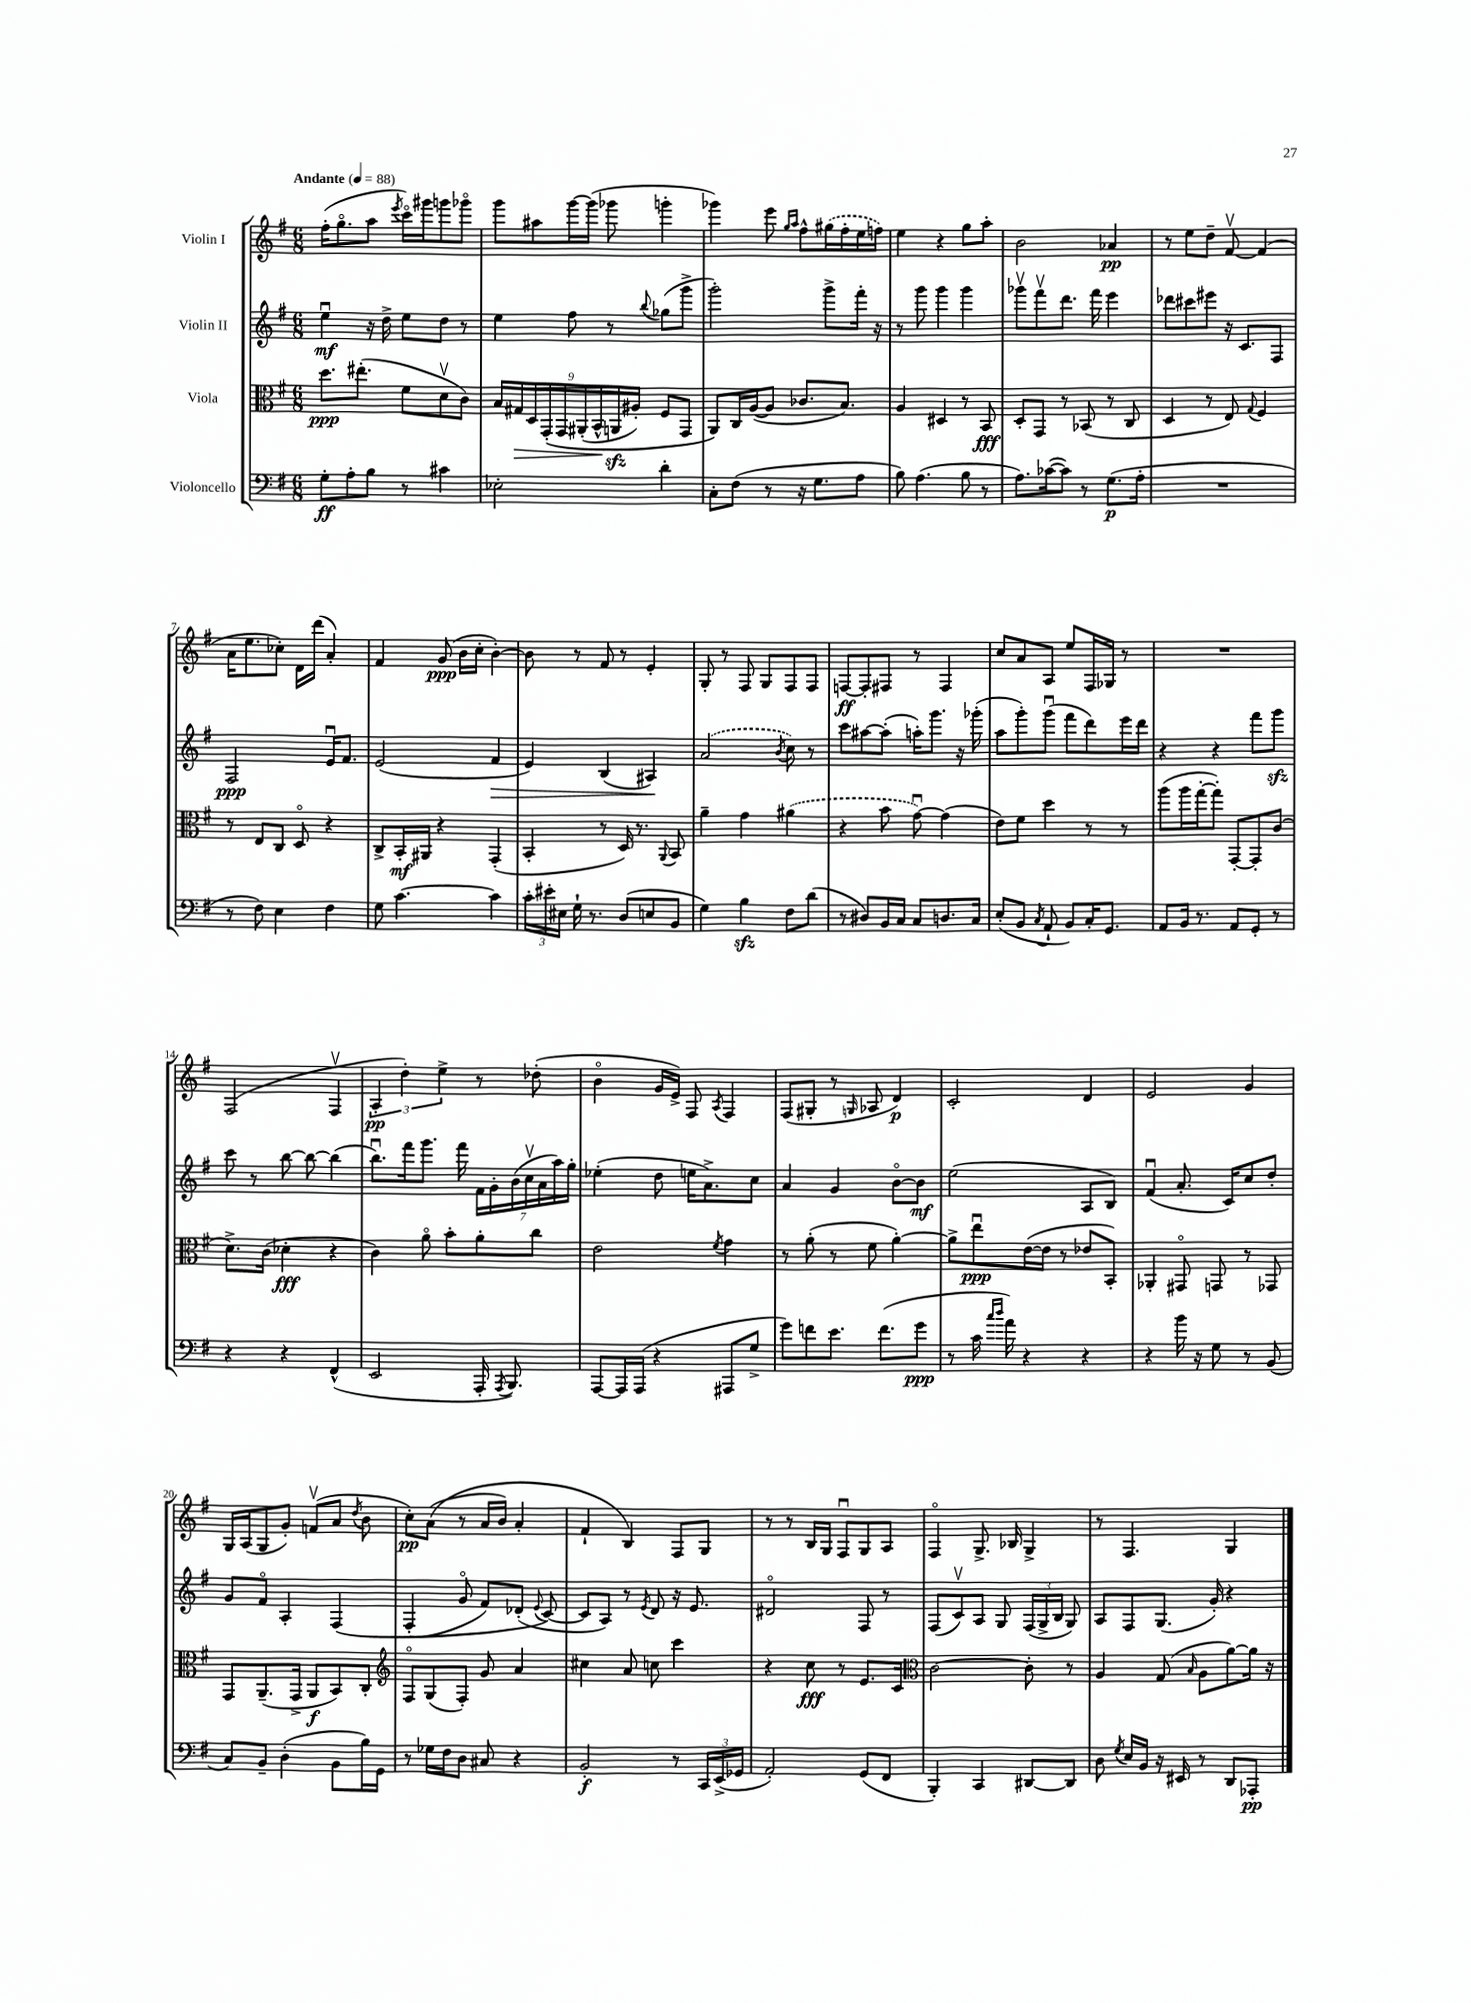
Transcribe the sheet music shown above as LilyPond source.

<<
\new StaffGroup <<
\new Staff = "s0" \with { instrumentName = "Violin I" } {
    \clef treble \key g \major \numericTimeSignature \time 6/8 \tempo "Andante" 4 = 88
    \autoBeamOff fis''16[-.( g''8.\flageolet a''8] \acciaccatura { e'''8 } c'''16[\flageolet) gis'''16 g'''8 ges'''8]\flageolet |
    g'''8[ ais''8 g'''16~ g'''16]( ges'''8 g'''4-. |
    ges'''4) e'''8 \grace { g''16[ a''16] } fis''8[-^ \once \slurDashed gis''16( fis''16-. e''16 f''16]) |
    e''4 r4 g''8[ a''8]-. |
    b'2 aes'4\pp |
    r8 e''8[ d''8]-- fis'8~\upbow fis'4( |
    a'16[ e''8. ces''8]-.) d'16[ d'''16]( a'4-.) |
    fis'4 g'8\ppp( b'16[ c''16]-. b'4~-.) |
    b'8 r8 fis'8 r8 e'4-. |
    g8-. r8 fis8 g8[ fis8 fis8] |
    f8[~\ff f8-. fis8] r8 fis4 |
    c''8[ a'8 a8] e''8[ fis16 ges16] r8 |
    R2. |
    fis2( fis4\upbow |
    \tuplet 3/2 { a4-.\pp d''4-.) e''4-> } r8 des''8-.( |
    b'4\flageolet g'16[ e'16]->) fis8 \acciaccatura { a8 } fis4 |
    fis8[( gis8]-. r8 \grace { g16 } aes8 d'4\p) |
    c'2-. d'4 |
    e'2 g'4 |
    g16[ a16( g8 g'8]-.) f'8[\upbow( a'8] \acciaccatura { d''8 } b'8 |
    c''8[-.\pp) a'8](\( r8 a'16[ b'16]) a'4-. |
    fis'4-! b4\) fis8[ g8] |
    r8 r8 b16[ g16] fis8[\downbow g8 a8] |
    fis4\flageolet g8.-> bes16 g4-> |
    r8 fis4. g4 \bar "|." |
}
\new Staff = "s1" \with { instrumentName = "Violin II" } {
    \clef treble \key g \major \numericTimeSignature \time 6/8
    \autoBeamOff e''4\downbow\mf r16 d''16-> e''8[ d''8] r8 |
    e''4 fis''8 r8 \appoggiatura { b''8 } ges''8[( g'''8]-> |
    g'''2-.) g'''8[-> fis'''16]-. r16 |
    r8 g'''8 g'''4 g'''4 |
    ges'''8[\upbow fis'''8\upbow d'''8.] fis'''16 e'''4 |
    des'''8[ cis'''8 eis'''8] r16 c'8.[ fis8] |
    fis2\ppp e'16[\downbow fis'8.] |
    e'2( fis'4\> |
    e'4) b4( ais4\!) |
    \once \slurDashed a'2( \acciaccatura { b'8 } c''8) r8 |
    c'''8[ ais''8~ ais''8]-.( a''16[-.) g'''8.] r16 ges'''16-.( |
    a''8[ g'''8-.) g'''8]\downbow( fis'''8[ d'''8) e'''16 d'''16] |
    r4 r4 fis'''8[ g'''8]\sfz |
    c'''8 r8 b''8~ b''8~ b''4( |
    b''8.[\downbow) fis'''16 g'''8.] fis'''16 \tuplet 7/4 { fis'16[ g'16-. b'16( c''16\upbow a'16 a''16) g''16]-. } |
    ees''4-.( d''8 e''16[ a'8.->) c''8] |
    a'4 g'4 b'8[~\flageolet b'8]\mf |
    e''2( a8[ b8]) |
    fis'4\downbow( a'8.-. c'16[) c''8 d''8]-. |
    g'8[ fis'8]\flageolet a4-. fis4\( |
    fis4-.( g'8\flageolet fis'8[) des'8]-.( \appoggiatura { e'8 } c'8~\) |
    c'8[ a8]) r8 \acciaccatura { e'8 } d'8 r16 e'8. |
    dis'2\flageolet fis8 r8 |
    fis8[( c'8\upbow) a8] g8 \tuplet 3/2 { fis16[( g16-> b16] } g8) |
    a8[ fis8 g8.]( g'16-.) r4 \bar "|." |
}
\new Staff = "s2" \with { instrumentName = "Viola" } {
    \clef alto \key g \major \numericTimeSignature \time 6/8
    \autoBeamOff d''8.[\ppp eis''8.]-.( fis'8[ d'8\upbow c'8]) |
    \tuplet 9/8 { b16[ gis16\> d16 g,16-.\( g,16 ais,16-.( b,16-^\! a,16\sfz ais16]-.) } fis8[ g,8] |
    a,8[\) c16 a16~( a8] ces'8.[ b8.]) |
    a4 dis4 r8 b,8\fff |
    d8[-. g,8] r8 bes,8( r8 c8 |
    d4 r8 e8) \appoggiatura { g8 } fis4 |
    r8 e8[ c8] d8\flageolet r4 |
    c8[-> b,16-.\mf ais,16] r4 g,4-.( |
    b,4-. r8 d16) r8. \appoggiatura { a,8 } b,8 |
    a'4-- g'4 \once \slurDashed ais'4( |
    r4 b'8 g'8~\downbow) g'4( |
    e'8[) fis'8] d''4 r8 r8 |
    a''8[( a''16 g''16~-. g''8]-.) g,8[~-. g,8-. c'8]( |
    d'8.[->) c'16]( des'4-.\fff r4 |
    c'4) a'8\flageolet b'8[-. a'8-. c''8] |
    e'2 \acciaccatura { fis'8 } g'4 |
    r8 a'8-.( r8 fis'8 a'4~-.) |
    a'8[-> e''8\downbow\ppp e'16~( e'16] r8 ees'8[ b,8]-.) |
    aes,4-. gis,8\flageolet g,8 r8 ges,8 |
    g,8[ a,8.--( g,16]-> a,8[\f b,8) c8]-. |
    \clef treble fis8[\flageolet g8( fis8]-.) g'8 a'4 |
    cis''4 a'8 c''8 c'''4 |
    r4 c''8\fff r8 e'8.[ c'16] |
    \clef alto c'2~ c'8-. r8 |
    a4 g8( \grace { b16 } a8[ a'8~) a'16] r16 \bar "|." |
}
\new Staff = "s3" \with { instrumentName = "Violoncello" } {
    \clef bass \key g \major \numericTimeSignature \time 6/8
    \autoBeamOff g8[-.\ff a8-. b8] r8 cis'4 |
    ees2-. d'4-. |
    c8[-. fis8]( r8 r16 g8.[ a8] |
    b8) a4.( b8 r8 |
    a8.[) ces'16~( ces'8]) r8 g8.[\p( a16]-. |
    R2. |
    r8 fis8) e4 fis4 |
    g8 c'4.~ c'4 |
    \tuplet 3/2 { c'16[-. eis'16-. eis16] } g16-! r8. d8[( e8 b,8] |
    g4) b4\sfz fis8[ d'8]( |
    r8 dis8[) b,16 c16] c8[ d8. c16] |
    e8[-.( b,8] \acciaccatura { c8 } a,8-! b,8[) c16-. g,8.] |
    a,8[ b,16] r8. a,8[ g,8]-. r8 |
    r4 r4 fis,4-^( |
    e,2 a,,16-. \acciaccatura { a,,8 } b,,8.) |
    a,,8[~ a,,16 a,,16]( r4 ais,,8[ g8]-> |
    g'8[) f'8 e'8.] f'8.[( g'8]\ppp |
    r8 c'16 \grace { c''16[ d''16] } a'16) r4 r4 |
    r4 b'16 r16 g8 r8 b,8( |
    c8[) b,8]-- d4-.( b,8[ b16) g,16] |
    r8 ges16[ fis16 d8] cis8 r4 |
    b,2-.\f r8 \tuplet 3/2 { c,16[ e,16->( ges,16] } |
    a,2-.) g,8[( fis,8] |
    b,,4-.) c,4 dis,8[~ dis,8] |
    d8 \acciaccatura { g8 } e16[ b,16] r16 eis,16 r8 d,8[ aes,,8]-.\pp \bar "|." |
}
>>
>>
